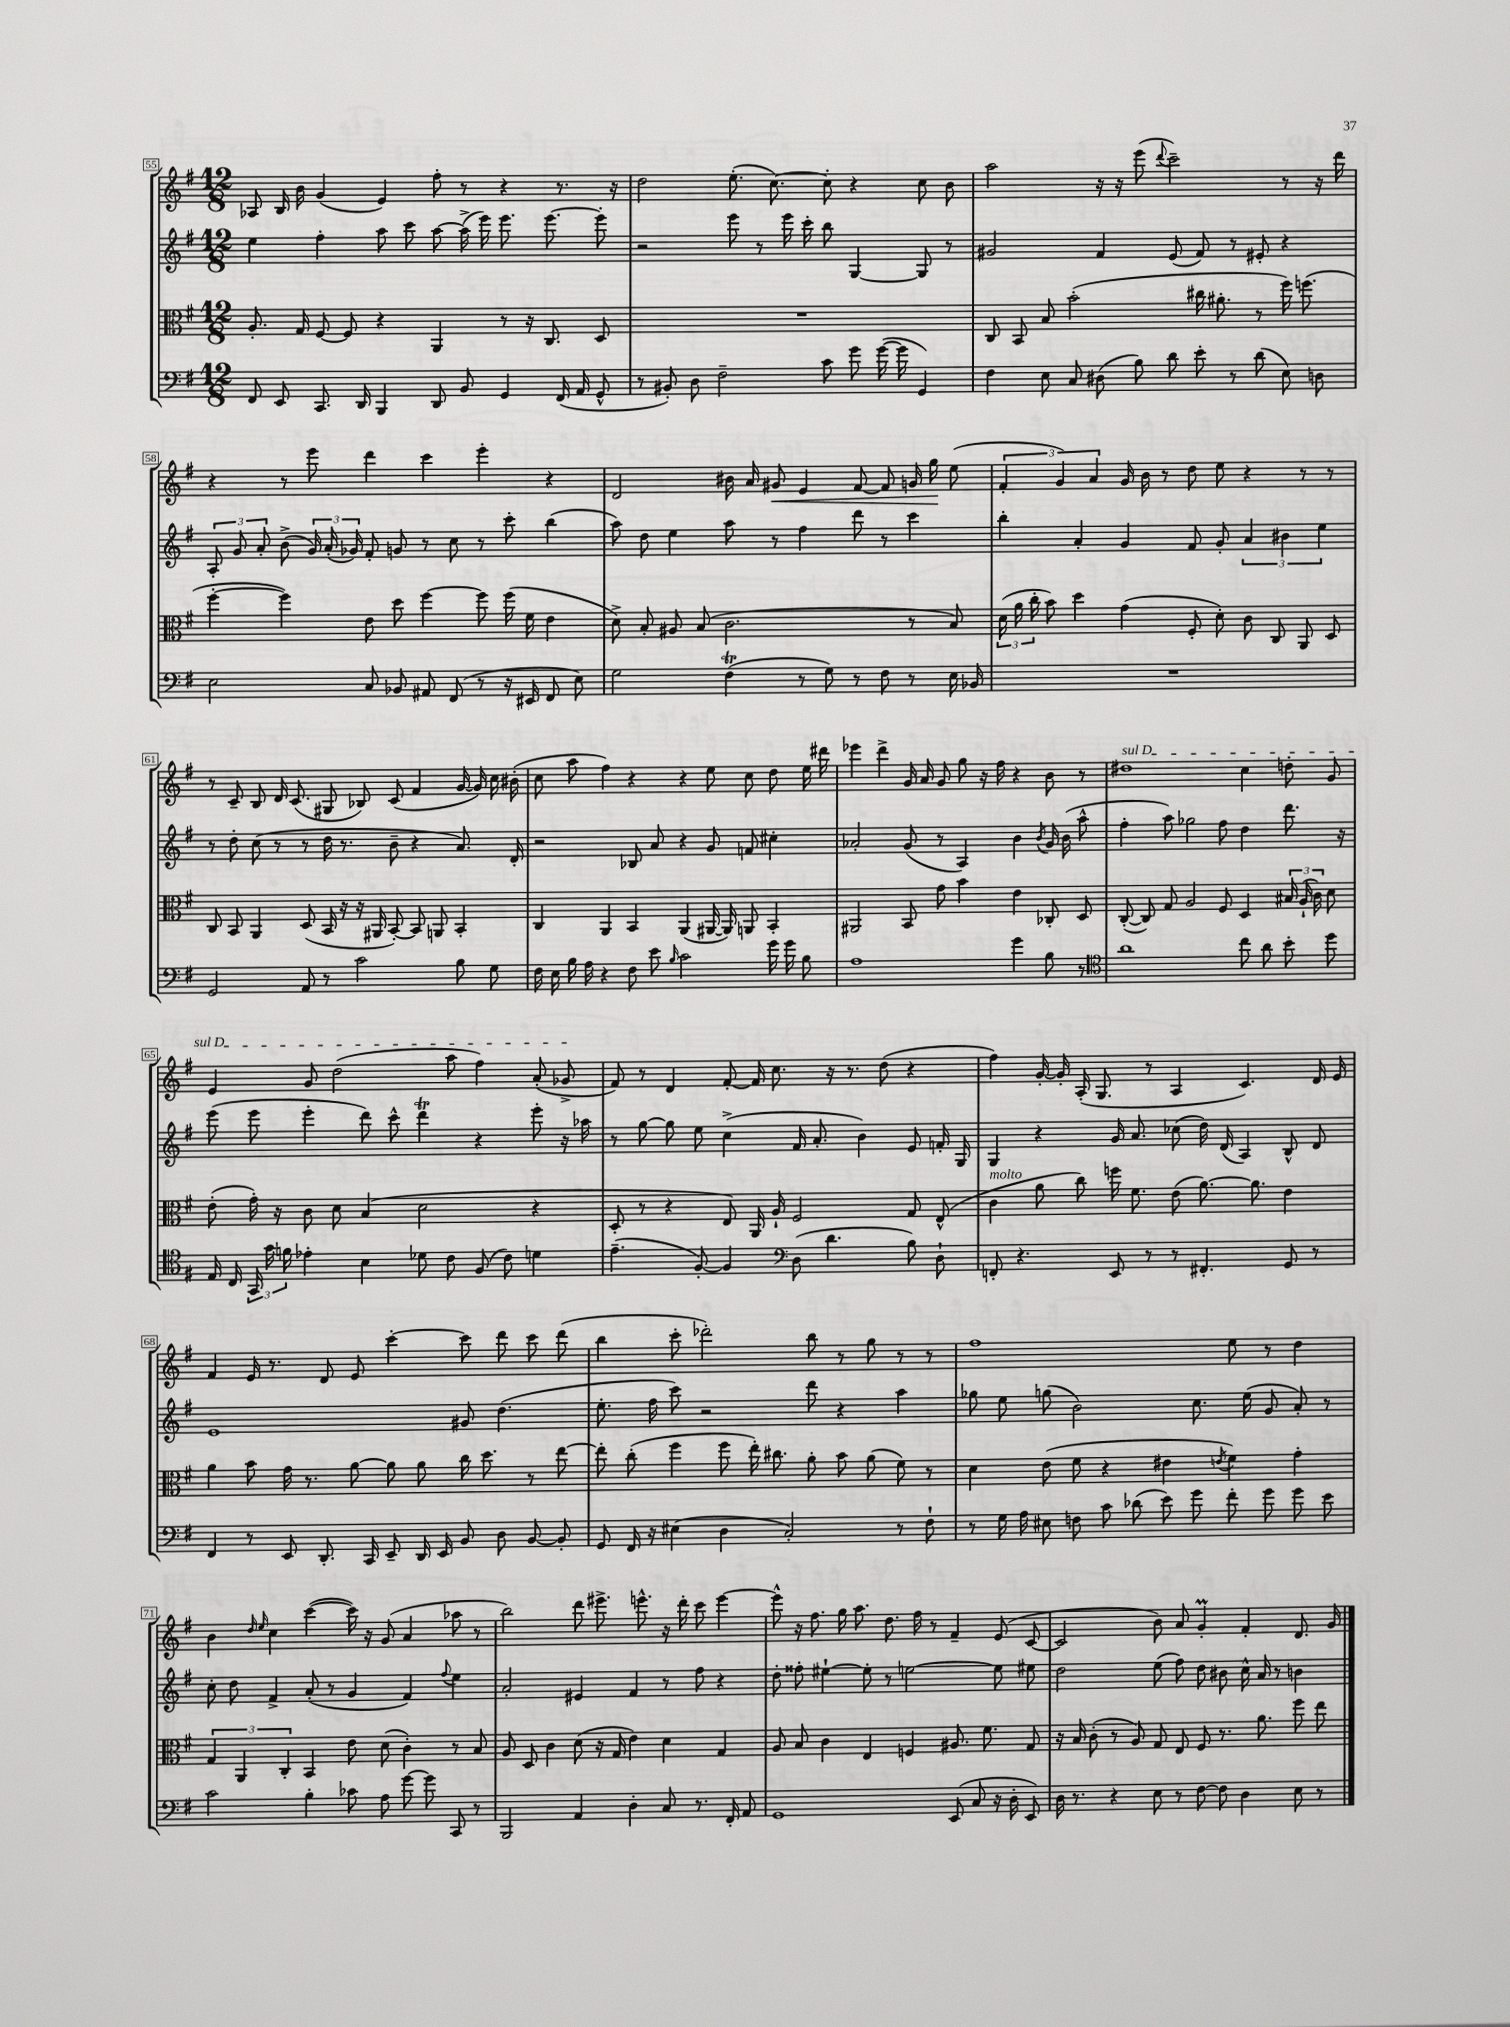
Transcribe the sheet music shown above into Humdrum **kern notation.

**kern	**kern	**kern	**kern	**dynam
*part4	*part3	*part2	*part1	*part1
*staff4	*staff3	*staff2	*staff1	*staff1
*clefF4	*clefC3	*clefG2	*clefG2	*
*k[f#]	*k[f#]	*k[f#]	*k[f#]	*
*M12/8	*M12/8	*M12/8	*M12/8	*
=55	=55	=55	=55	=55
8FF#/	8.A'/	4ee\	8A-X/	.
8EE/	.	.	16B/	.
.	16G/	.	16b\	.
8.CC/	[8F#/	4ff#'\	(4g/	.
.	8F#/]	.	.	.
16DD/	.	.	.	.
4BBB/	4r	8aa\	4e/)	.
.	.	8ccc\	.	.
8DD/	4AA/	[8aa\	8ff#'\	.
8BB/	.	(16aa^\]	8r	.
.	.	16eee\)	.	.
4GG/	8r	8.eee\	4r	.
.	16r	.	.	.
.	8.C/	[8.eee\	.	.
(16FF#/	.	.	8.r	.
16AA/	.	.	.	.
8GG^^/	8D/	8eee'\]	.	.
.	.	.	16r	.
=56	=56	=56	=56	=56
8r	1.r	2r	2dd\	.
8BB#X'/)	.	.	.	.
8D\	.	.	.	.
2F#~\	.	.	.	.
.	.	8eee\	(8.ee'\	.
.	.	8r	.	.
.	.	.	[8.cc\)	.
.	.	16eee\	.	.
.	.	16ccc'\	.	.
8c\	.	8bb\	8cc'\]	.
8g\	.	[4G/	4r	.
([16g\	.	.	.	.
16g\]	.	.	.	.
4GG/)	.	8G/]	8cc\	.
.	.	8r	8b\	.
=57	=57	=57	=57	=57
4F#\	8C/	2g#X/	2aa\	.
.	8BB/	.	.	.
8E\	8B/	.	.	.
8C/	(2b'\	.	.	.
(8D#X\	.	4f#/	16r	.
.	.	.	16r	.
8B\)	.	.	(8eee\	.
.	.	.	8qqddd/	.
8d\	.	(8e/	2ccc~\)	.
8e'\	16cc#X\	8f#/)	.	.
.	8.a#X'\	.	.	.
8r	.	8r	.	.
(8d\	8r	8e#X'/	.	.
8E\)	16ff#\)	4r	8r	.
.	(8.ffn\	.	.	.
8Dn\	.	.	16r	.
.	.	.	16ddd\	.
!!LO:LB:g=z
=58	=58	=58	=58	=58
2E\	[4ff#'\	12A'/	4r	.
.	.	12g/	.	.
.	.	12a'/	.	.
.	4ff#\])	(8b^\	8r	.
.	.	24g/)	8eee\	.
.	.	(24a'/	.	.
.	.	24g-X/)	.	.
8C/	8e\	8f#'/	4ddd\	.
8BB-X/	8dd\	8gn/	.	.
8AA#X/	[4ff#\	8r	4ccc\	.
(8FF#/	.	8cc\	.	.
8r	8ff#\]	8r	4eee'\	.
16r	(16ff#\	8ccc'\	.	.
16EE#X/	16f#\	.	.	.
8FF#/	4e\	(4bb\	4r	.
8E\)	.	.	.	.
=59	=59	=59	=59	=59
2G\	8d^\)	8aa\)	2d/	.
.	8B'/	8dd\	.	.
.	8A#X/	4ee\	.	.
.	(8B/	.	.	.
(4F#t\	2.c\	8aa\	16b#X\	.
.	.	.	16a/	.
!	!	!	!	!LO:HP:b
.	.	8r	8g#X/	<
8r	.	4ff#\	4e/	.
8G\)	.	.	.	.
8r	.	8ddd\	[8f#/	.
8F#\	.	8r	8f#/]	.
8r	8r	4ccc\	16gn/	.
.	.	.	16gg\	.
16E\	8B/)	.	(8ee\	[
16BB-X/	.	.	.	.
=60	=60	=60	=60	=60
1.r	(24d\	4bb'\	6f#'/	.
.	24a\	.	.	.
.	24cc'\	.	.	.
.	8b\)	.	.	.
.	.	.	6g/)	.
.	4dd\	4a'/	.	.
.	.	.	6a/	.
.	(4g\	4g/	16g/	.
.	.	.	16b\	.
.	.	.	8r	.
.	8F#'/	8f#/	8dd\	.
.	8d'\)	8g'/	8ee\	.
.	8c\	6a/	4r	.
.	8C/	.	.	.
.	.	6b#X\	.	.
.	8AA/	.	8r	.
.	.	6ee\	.	.
.	8D/	.	8r	.
!!LO:LB:g=z
=61	=61	=61	=61	=61
2GG/	8C/	8r	8r	.
.	8BB/	8dd'\	8c~/	.
.	4AA/	(8cc\	8B/	.
.	.	8r	16d/	.
.	.	.	(8.c/	.
8AA/	(8D/	8r	.	.
8r	16BB/	16dd\	8G#X/	.
.	16r	8.r	.	.
2c\	16r	.	8B-X/)	.
.	16AA#X/	.	.	.
.	[8BB'/)	8b~\	(8c/	.
.	8BB/]	4r	4f#/	.
.	8AAn/	.	.	.
8B\	4BB'/	8.a/)	[16g/	.
.	.	.	16g/])	.
8G\	.	.	16cc\	.
.	.	16d'/	(16b#X'\	.
=62	=62	=62	=62	=62
16F#\	4C/	2r	8cc\	.
16E\	.	.	.	.
16B\	.	.	8aa\	.
16A\	.	.	.	.
4r	4AA/	.	4ff#\)	.
8F#\	4BB/	8B-X/	4r	.
8e\	.	8a/	.	.
16qqB/	.	.	.	.
2c\	(4AA/	4r	4r	.
.	[16AA#X/	8g/	8ee\	.
.	16AA#/])	.	.	.
.	8AAn/	8fn/	8cc\	.
16g\	4BB'/	4cc#X'\	8dd\	.
16g\	.	.	.	.
8B\	.	.	16ee\	.
.	.	.	16ddd#X\	.
=63	=63	=63	=63	=63
1A	2AA#X/	2a-X'/	4eee-X\	.
.	.	.	4ddd^\	.
.	8BB/	(8g/	16g/	.
.	.	.	16a/	.
.	8g\	8r	8g/	.
.	4b\	4A/)	8gg\	.
.	.	.	16r	.
.	.	.	16ff#\	.
4g\	4e\	4b\	4r	.
.	.	8qb/	.	.
8B\	8C-X'/	16g/	8b\	.
.	.	(16b\	.	.
8r	8D/	8aa^^\	8r	.
=64	=64	=64	=64	=64
*clefC4	*	*	*	*
!	!	!	!LO:TX:a:i:t=sul D	!
1a	([8C'/	4ff#'\	1dd#X	.
.	8C/])	.	.	.
.	8G/	8aa\)	.	.
.	2A/	2gg-X\	.	.
.	8F#/	8ff#\	.	.
8cc\	4D/	4dd\	4cc\	.
8a\	.	.	.	.
8b'\	24B#X/	8.ddd\	8ddn'\	.
.	(24A`/	.	.	.
.	24c\)	.	.	.
8dd\	8d\	.	8g/	.
.	.	16r	.	.
!!LO:LB:g=z
=65	=65	=65	=65	=65
16E/	(8e'\	(8eee\	4e/	.
16C/	.	.	.	.
24GG/	16g'\)	8eee\	.	.
24g\	.	.	.	.
.	16r	.	.	.
24fn\	.	.	.	.
4e-X'\	8c\	4eee'\	8g/	.
.	8d\	.	(2dd\	.
4B\	(4B/	8ddd\)	.	.
.	.	8ccc^^\	.	.
8d-X\	2d\	4dddT\	.	.
8c\	.	.	8aa\	.
(8F#/	.	4r	4ff#\)	.
8c\)	.	.	.	.
4dn\	4r	8eee'\	(8a'/	.
.	.	16r	8g-X^/	.
.	.	16aa-X\	.	.
=66	=66	=66	=66	=66
(4.e~\	8D'/	8r	8f#/)	.
.	8r	[8gg\	8r	.
.	4r	8gg\]	4d/	.
[8F#'/)	.	8ee\	.	.
4F#/]	8E/)	(4cc^\	[8f#'/	.
.	16AA/	.	16f#/]	.
.	16A`/	.	8.cc\	.
*clefF4	*	*	*	*
(8D\	2F#/	16f#/	.	.
.	.	8.a'/	.	.
4.d\	.	.	16r	.
.	.	.	8.r	.
.	.	4b\)	.	.
.	.	.	(8dd\	.
8B\)	8G/	8e/	4r	.
8D`\	(8E^^/	16fn'/	.	.
.	.	16G/	.	.
=67	=67	=67	=67	=67
!	!LO:TX:a:i:t=molto	!	!	!
8FFn'/	4c\	4G/	4ff#\)	.
4.r	.	.	.	.
.	8a\	4r	[16g'/	.
.	.	.	16g'/]	.
.	8cc\)	.	(16A'/	.
.	.	.	8.G/	.
8EE/	16ffn\	16g/	.	.
.	8.f#\	8.a/	.	.
8r	.	.	8r	.
8r	(8e\	(8cc-X\	4A/	.
4.FF#X'/	[8.a\)	16dd\)	.	.
.	.	(16d/	.	.
.	.	4A/)	4.c/)	.
.	8.a\]	.	.	.
8GG/	4e\	8B^^/	.	.
8r	.	8d/	16d/	.
.	.	.	16e/	.
!!LO:LB:g=z
=68	=68	=68	=68	=68
4FF#/	4a\	1e	4f#/	.
8r	8b\	.	16e/	.
.	.	.	8.r	.
8EE/	16g\	.	.	.
.	8.r	.	.	.
8.DD'/	.	.	8d/	.
.	[8a\	.	8e/	.
16CC/	.	.	.	.
8EE~/	8a\]	.	[4ccc'\	.
16DD/	8a\	.	.	.
16EE/	.	.	.	.
8BB/	16cc\	8g#X/	8ccc\]	.
.	8.dd\	.	.	.
8D\	.	(4.dd\	8ddd\	.
[8BB/	8r	.	8ccc\	.
8BB'/]	[8ee\	.	(8ddd\	.
=69	=69	=69	=69	=69
8GG/	8ee'\]	8.ee'\	4bb\	.
16FF#/	(8cc'\	.	.	.
16r	.	16ff#\	.	.
(4E#X\	4ff#\	8ccc\)	8ccc'\	.
.	.	2r	2ddd-X'\)	.
4D\	8ff#\	.	.	.
.	16ee'\)	.	.	.
.	8.cc#X\	.	.	.
2C'/)	.	.	.	.
.	8a'\	8ddd\	8bb\	.
.	8b\	4r	8r	.
.	(8a\	.	8gg\	.
8r	8f#\)	4aa\	8r	.
8F#`\	8r	.	8r	.
=70	=70	=70	=70	=70
8r	4d\	8gg-X\	1ff#	.
16G\	.	8ee\	.	.
16A\	.	.	.	.
8E#X\	(8e\	(8ggn\	.	.
8Fn\	8f#\	2b\)	.	.
8c\	4r	.	.	.
(8d-X\	.	.	.	.
8e\)	4e#X\	.	.	.
8g\	.	8.cc\	.	.
.	8qen/	.	.	.
8f#'\	4f#\)	.	8ee\	.
.	.	(16ee\	.	.
8g\	.	8g/	8r	.
8g\	4g'\	8a'/)	4dd\	.
8e\	.	8r	.	.
!!LO:LB:g=z
=71	=71	=71	=71	=71
2c\	6G/	8cc'\	4b\	.
.	.	8dd\	.	.
.	6AA/	.	.	.
.	.	.	16qqdd/	.
.	.	.	16qqee/	.
.	.	4f#^/	4cc\	.
.	6C'/	.	.	.
4B'\	4BB/	(8a'/	([4ccc\	.
.	.	8r	.	.
8c-X\	8e\	4g/	16ccc\])	.
.	.	.	16r	.
8A\	(8d\	.	(8g/	.
[8g\	4c'\)	4f#/)	4a/	.
8g\]	.	.	.	.
.	.	8qqff#/	.	.
8CC/	8r	4ee\	8aa-X\	.
8r	8B/	.	8r	.
=72	=72	=72	=72	=72
2BBB/	8A/	2a'/	2bb\)	.
.	8D/	.	.	.
.	4c\	.	.	.
4AA/	(8d\	4e#X/	8ddd\	.
.	16r	.	8.eee#X^\	.
.	16G/	.	.	.
4D'\	4e\)	4f#/	.	.
.	.	.	8.eeen^^\	.
8C/	4d\	8r	16r	.
.	.	.	16ddd'\	.
8.r	.	8ff#\	8ccc\	.
.	4G/	4r	[4eee\	.
16FF#'/	.	.	.	.
8AA/	.	.	.	.
=73	=73	=73	=73	=73
1GG	8A/	8dd'\	8eee^^\]	.
.	8B/	8ff##X'\	16r	.
.	.	.	8.ff#\	.
.	4c\	[4ee#X`\	.	.
.	.	.	16gg\	.
.	.	.	8.aa\	.
.	4E/	8ee#'\]	.	.
.	.	8r	8.dd\	.
.	4Fn/	[2een\	.	.
.	.	.	16ff#\	.
.	.	.	8r	.
(8EE/	8.A#X/	.	4f#~/	.
8C/	.	.	.	.
.	8.f#\	.	.	.
16r	.	8ee\]	(8e/	.
16D'\	.	.	.	.
8EE/)	8G/	8ee#X\	[8c/	.
=74	=74	=74	=74	=74
16D\	16r	2dd\	2c/]	.
8.r	16B/	.	.	.
.	(8c'\	.	.	.
4r	8r	.	.	.
.	8A/)	.	.	.
8E\	8G/	(8ee\	8b\)	.
8r	8E/	8ff#\)	8a/	.
[8F#\	8F#/	8dd\	4gM'/	.
8F#\]	8.r	8b#X\	.	.
4D\	.	16cc^^\	4f#'/	.
.	8.a\	16a/	.	.
.	.	8r	.	.
8E\	8ff#\	4bn\	8.d/	.
8r	8ee\	.	.	.
.	.	.	16g/	.
==	==	==	==	==
*-	*-	*-	*-	*-
